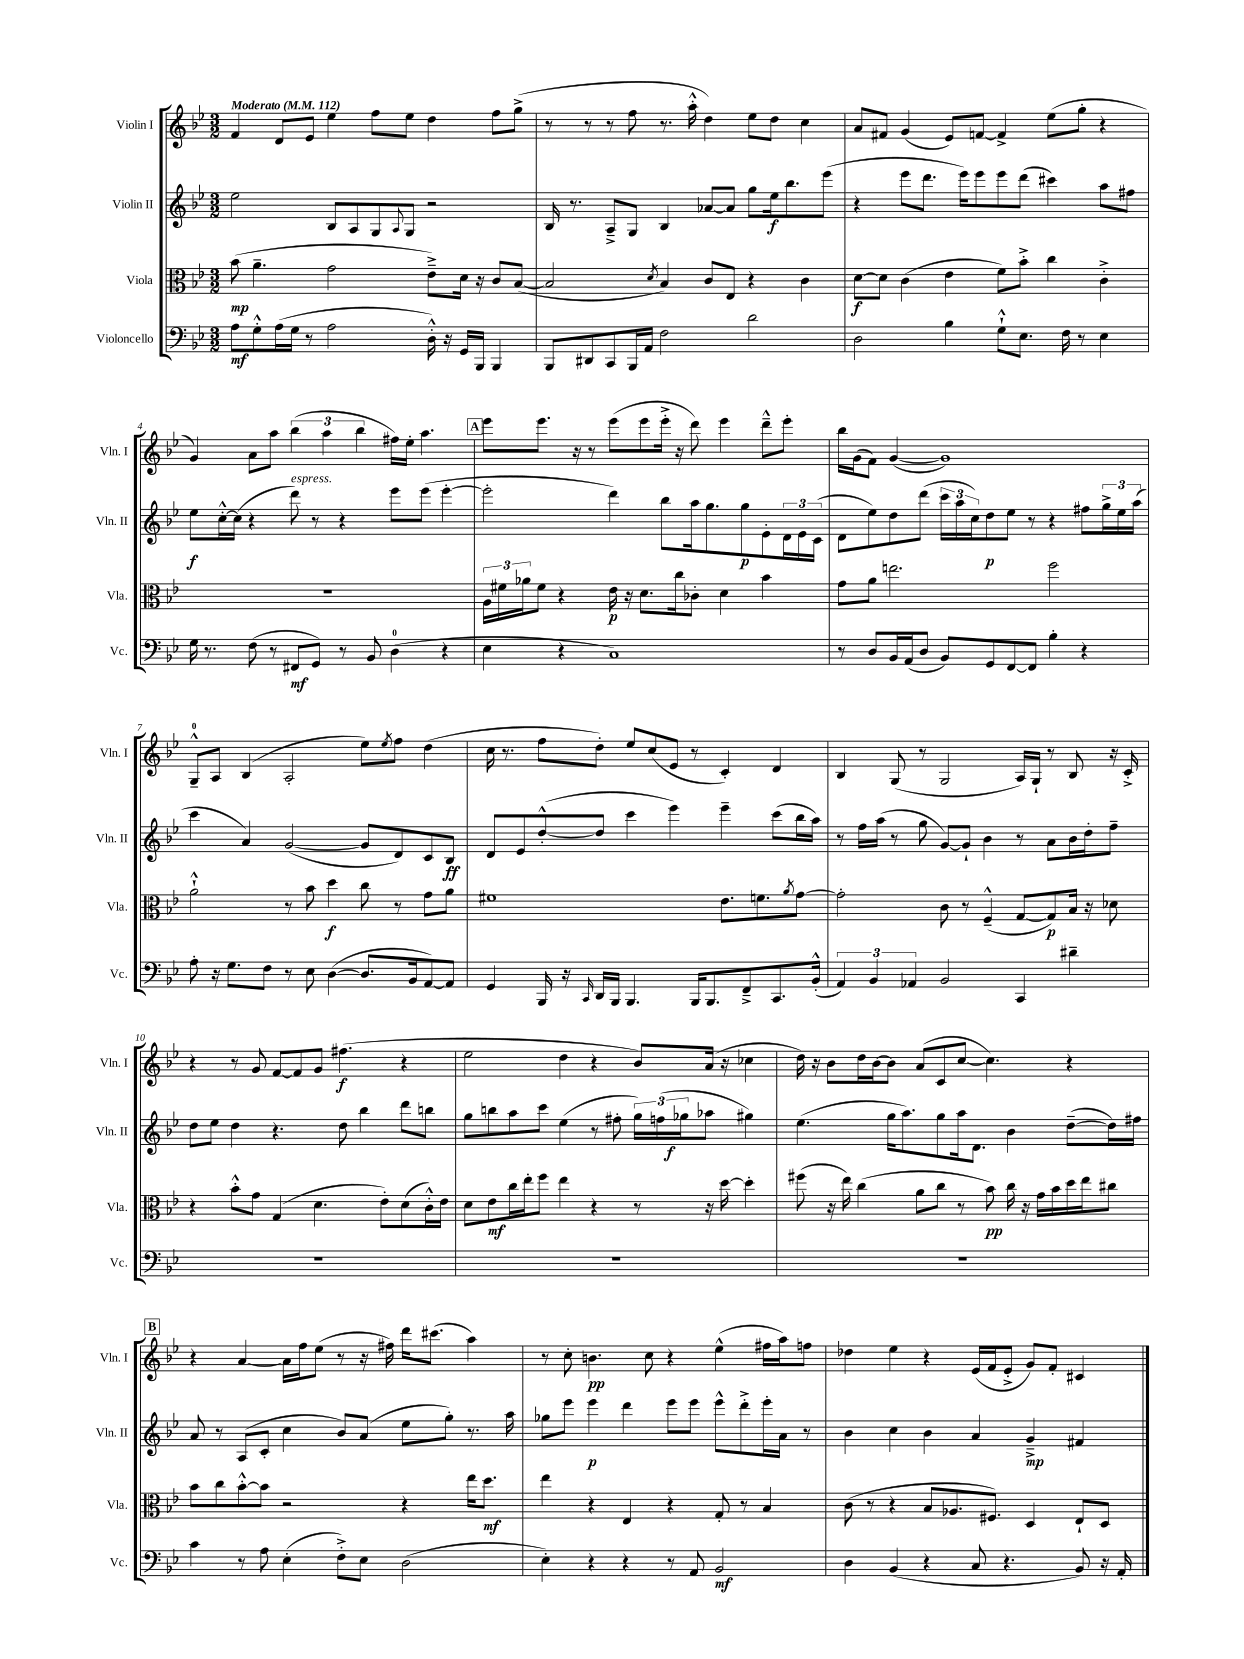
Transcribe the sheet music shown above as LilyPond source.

<<
\new StaffGroup <<
\new Staff = "s0" \with { instrumentName = "Violin I" shortInstrumentName = "Vln. I" } {
    \clef treble \key bes \major \numericTimeSignature \time 3/2 \tempo "Moderato" 4 = 112
    f'4 d'8 ees'8 ees''4 f''8 ees''8 d''4 f''8 g''8->( |
    r8 r8 r8 f''8 r8. a''16-.-^ d''4) ees''8 d''8 c''4 |
    a'8 fis'8 g'4( ees'8) f'8~ f'4-> ees''8( g''8-. r4 |
    g'4) a'8 a''8 \tuplet 3/2 { bes''4( a''4 bes''4 } fis''16) ees''16-. a''4. |
    \mark \markup { \box "A" } ees'''8 ees'''8. r16 r8 ees'''8( ees'''8 ees'''16-.-> r16 d'''8) ees'''4 d'''8---^ ees'''8-. |
    bes''16 g'16( f'8) g'4~( g'1) |
    g8-0---^ a8 bes4( a2-. ees''8) \acciaccatura { ees''8 } f''8 d''4( |
    c''16 r8. f''8 d''8-.) ees''8 c''8( ees'8 r8 c'4-.) d'4 |
    bes4 g8( r8 g2 a16) g16-! r8 bes8 r16 c'16-.-> |
    r4 r8 g'8 f'8~ f'8 g'8 fis''4.\f( r4 |
    ees''2 d''4 r4 bes'8) a'16( r16 ces''4 |
    d''16) r16 bes'8 d''16 bes'16~ bes'8 a'8( c'8 c''8~ c''4.) r4 |
    \mark \markup { \box "B" } r4 a'4~ a'16 f''16 ees''8( r8 r16 fis''16) d'''16 cis'''8.( a''4) |
    r8 c''8-. b'4.\pp c''8 r4 ees''4-^( fis''16 a''16) f''8 |
    des''4 ees''4 r4 ees'16( f'16 ees'8-.-> g'8) f'8-. cis'4 \bar "|." |
}
\new Staff = "s1" \with { instrumentName = "Violin II" shortInstrumentName = "Vln. II" } {
    \clef treble \key bes \major \numericTimeSignature \time 3/2
    ees''2 bes8 a8 g8 \appoggiatura { a8 } g8 r2 |
    bes16 r8. a8---> g8 bes4 aes'8~ aes'8 g''8 ees''16\f bes''8. ees'''8( |
    r4 ees'''8 d'''8. ees'''16) ees'''8 ees'''8 d'''8( cis'''4) a''8 fis''8 |
    ees''8\f c''16~-.-^ c''16( r4 d'''8^\markup { \italic "espress." }) r8 r4 ees'''8 ees'''8( ees'''4~-. |
    \mark \markup { \box "A" } ees'''2-. d'''4) bes''8 a''16 g''8. g''8\p ees'8-. \tuplet 3/2 { d'16 ees'16 c'16( } |
    d'8 ees''8) d''8 d'''8( \tuplet 3/2 { c'''16 a''16 c''16) } d''8\p ees''8 r8 r4 fis''8 \tuplet 3/2 { g''16-> ees''16 a''16( } |
    c'''4 a'4) g'2~( g'8 d'8) c'8 bes8\ff |
    d'8 ees'8 d''8~-.-^( d''8 c'''4 ees'''4) ees'''4-- c'''8( bes''16 a''16) |
    r8 f''16 a''16( r8 g''8 g'8~) g'8-! bes'4 r8 a'8 bes'16 d''16-. f''8-- |
    d''8 ees''8 d''4 r4. d''8 bes''4 d'''8 b''8 |
    g''8 b''8 a''8 c'''8 ees''4( r8 fis''8-. \tuplet 3/2 { g''16) f''16( ges''16\f } aes''8 gis''4) |
    ees''4.( g''16 a''8.) g''8 a''16 d'8. bes'4 d''8~--( d''16) fis''16 |
    \mark \markup { \box "B" } a'8 r8 a8( c'8-. c''4 bes'8) a'8( ees''8 g''8-.) r8. a''16 |
    ges''8 ees'''8 ees'''4\p d'''4 ees'''8 ees'''8 ees'''8-^ d'''8-.-> ees'''16-. a'16 r8 |
    bes'4 c''4 bes'4 a'4 g'4--->\mp fis'4 \bar "|." |
}
\new Staff = "s2" \with { instrumentName = "Viola" shortInstrumentName = "Vla." } {
    \clef alto \key bes \major \numericTimeSignature \time 3/2
    bes'8\mp( a'4.-- g'2 ees'8--->) d'16 r16 c'8 bes8~( |
    bes2 \acciaccatura { d'8 } bes4) c'8 ees8 r4 c'4 |
    d'8~\f d'8 c'4( ees'4 f'8) bes'8-.-> c''4 c'4-.-> |
    R1. |
    \mark \markup { \box "A" } \tuplet 3/2 { a16 fis'16 aes'16 } fis'8 r4 ees'16\p r16 d'8. c''16 ces'8-. d'4 bes'4 |
    g'8 a'8 e''2. f''2 |
    a'2-!-^ r8 bes'8 d''4\f c''8 r8 g'8 a'8 |
    fis'1 ees'8. f'8. \acciaccatura { a'8 } g'8~ |
    g'2-. c'8 r8 f4---^( g8~ g8\p) bes16 r16 des'8 |
    r4 bes'8-.-^ g'8 g4( d'4. ees'8-.) d'8( c'16-.-^) ees'16 |
    d'8 ees'8\mf c''16 ees''16-. f''8 ees''4 r4 r8 r16 d''16~ d''4-. |
    fis''8( r16 ees''16) c''4( a'8 c''8 r8 bes'8\pp) c''16 r16 g'16 bes'16 d''16 ees''16 cis''8 |
    \mark \markup { \box "B" } bes'8 c''8 bes'8~-.-^ bes'8 r2 r4 ees''16 d''8.\mf |
    ees''4 r4 ees4 r4 g8-. r8 bes4 |
    c'8( r8 r4 bes8 aes8. fis8.) d4 ees8-! d8 \bar "|." |
}
\new Staff = "s3" \with { instrumentName = "Violoncello" shortInstrumentName = "Vc." } {
    \clef bass \key bes \major \numericTimeSignature \time 3/2
    a8\mf g8-.-^ a16( g16 r8 a2 d16-.-^) r16 g,16 bes,,16 bes,,4 |
    bes,,8 dis,8 c,8 bes,,16 a,16 f2 d'2 |
    d2 bes4 g8-!-^ ees8. f16 r8 ees4 |
    g16 r8. f8( r8 fis,8\mf g,8) r8 bes,8 d4-0( r4 |
    \mark \markup { \box "A" } ees4 r4 c1) |
    r8 d8 bes,16 a,16( d8 bes,8) g,8 f,8~ f,8 bes4-. r4 |
    a8-. r16 g8. f8 r8 ees8 d4~( d8. bes,16 a,8~) a,8 |
    g,4 bes,,16 r16 \grace { c,16 } d,16 bes,,16 bes,,4. bes,,16 bes,,8. f,8---> c,8. bes,16-.-^( |
    \tuplet 3/2 { a,4) bes,4 aes,4 } bes,2 c,4 dis'4-- |
    R1. |
    R1. |
    R1. |
    \mark \markup { \box "B" } c'4 r8 a8 ees4-.( f8-.->) ees8 d2( |
    ees4-.) r4 r4 r8 a,8 bes,2\mf |
    d4 bes,4( r4 c8 r4. bes,8) r16 a,16-. \bar "|." |
}
>>
>>
